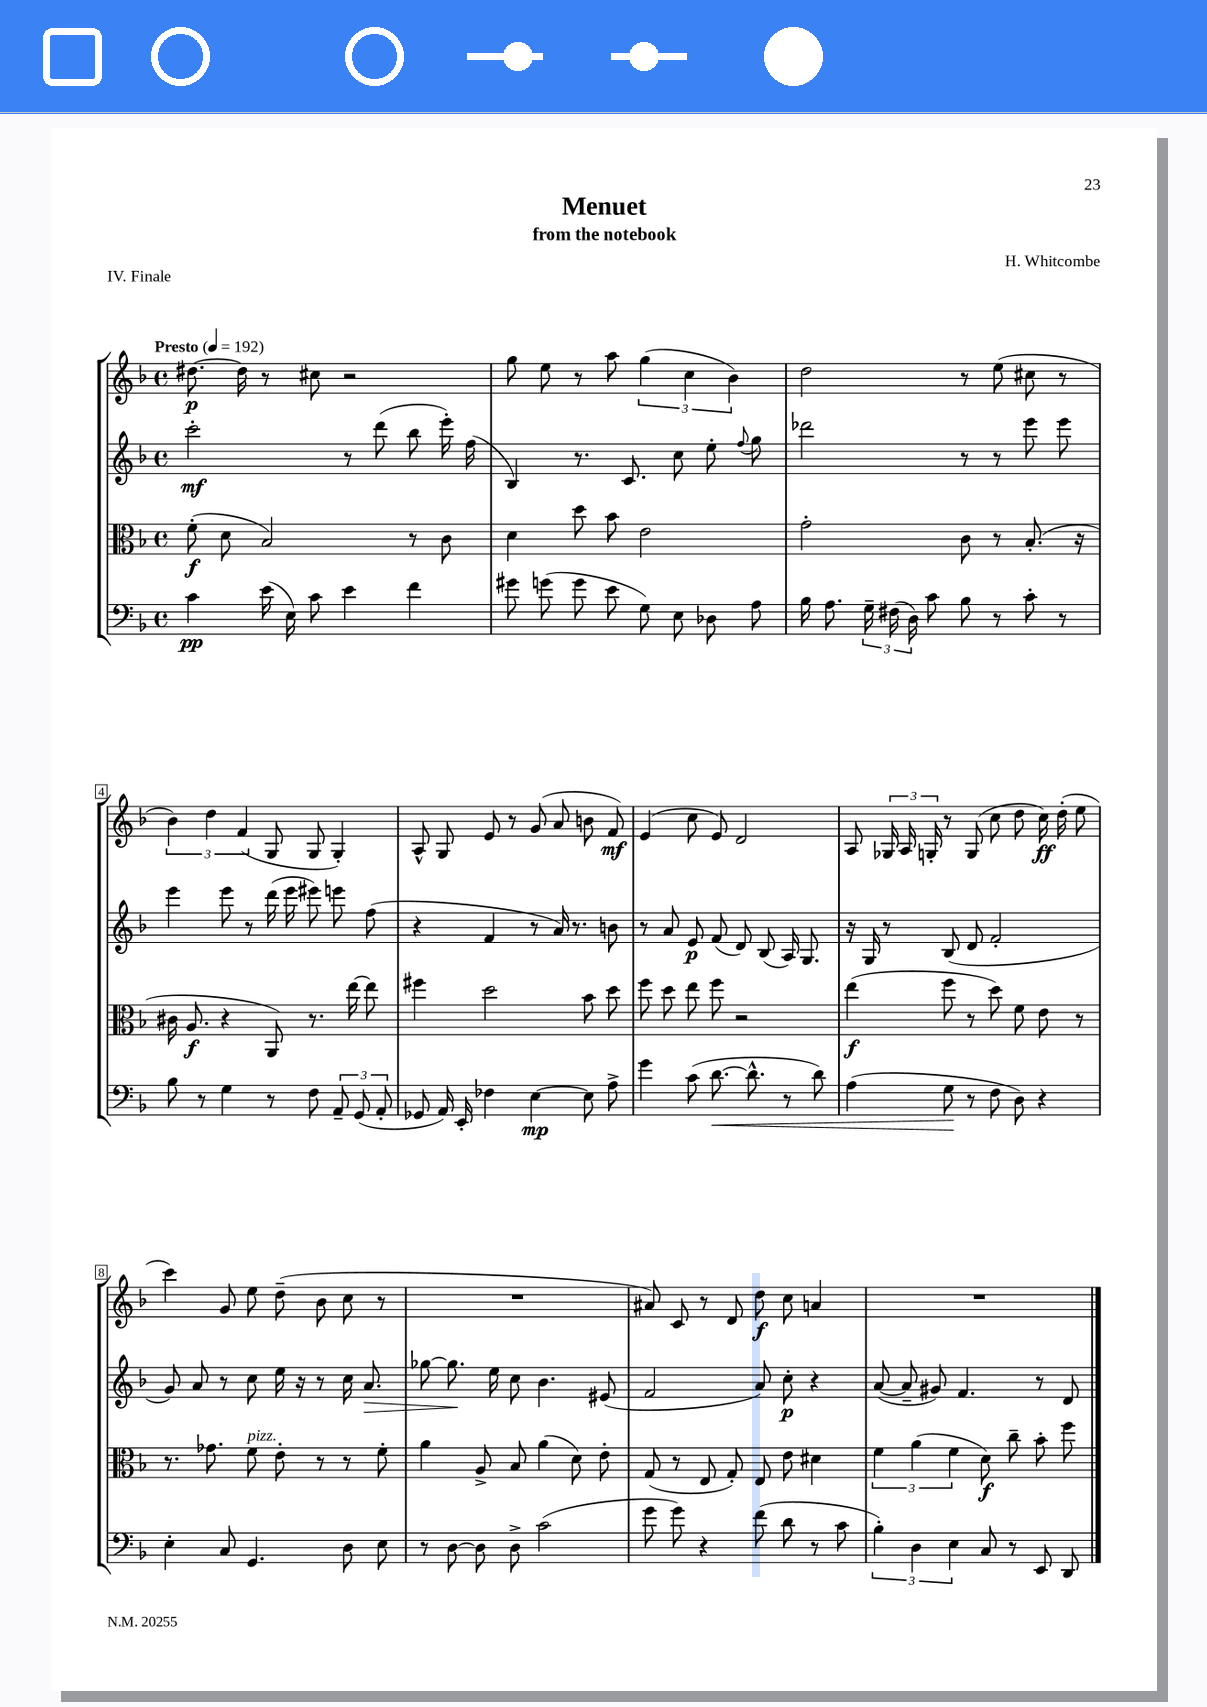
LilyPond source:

\header { title = "Menuet" composer = "H. Whitcombe" subtitle = "from the notebook" piece = "IV. Finale" }
<<
\new StaffGroup <<
\new Staff = "s0" {
    \clef treble \key f \major \defaultTimeSignature \time 4/4 \tempo "Presto" 4 = 192
    \autoBeamOff dis''8.~\p dis''16 r8 cis''8 r2 |
    g''8 e''8 r8 a''8 \tuplet 3/2 { g''4( c''4 bes'4) } |
    d''2 r8 e''8( cis''8 r8 |
    \tuplet 3/2 { bes'4) d''4 f'4( } g8 g8 g4-.) |
    a8-^ g8 e'8 r8 g'8( a'8 b'8 f'8\mf) |
    e'4( c''8 e'8) d'2 |
    a8 \tuplet 3/2 { ges16 a16 g16-. } r8 g8( c''8 d''8 c''16\ff) d''16-.( e''8 |
    c'''4) g'8 e''8 d''8--( bes'8 c''8 r8 |
    R1 |
    ais'8) c'8 r8 d'8 d''8\f c''8 a'4 |
    R1 \bar "|." |
}
\new Staff = "s1" {
    \clef treble \key f \major \defaultTimeSignature \time 4/4
    \autoBeamOff c'''2-.\mf r8 d'''8( bes''8 e'''16-.) f''16( |
    bes4) r8. c'8. c''8 e''8-. \appoggiatura { f''8 } g''8 |
    des'''2 r8 r8 e'''8 e'''8 |
    e'''4 e'''8 r8 d'''16( e'''16 eis'''8) e'''8 f''8( |
    r4 f'4 r8 a'16) r8. b'8 |
    r8 a'8 e'8\p f'8( d'8) bes8( a16) g8. |
    r16 g16 r8 bes8( d'8 f'2-. |
    g'8) a'8 r8 c''8 e''16 r16 r8 c''16 a'8.\> |
    ges''8~ ges''8.\! e''16 c''8 bes'4. eis'8( |
    f'2 a'8) c''8-.\p r4 |
    a'8~( a'8-- gis'8) f'4. r8 d'8 \bar "|." |
}
\new Staff = "s2" {
    \clef alto \key f \major \defaultTimeSignature \time 4/4
    \autoBeamOff f'8-.\f( d'8 bes2) r8 c'8 |
    d'4 d''8 bes'8 e'2 |
    g'2-. c'8 r8 bes8.-.( r16 |
    cis'16 a8.\f r4 a,8) r8. e''16~ e''8 |
    fis''4 d''2 bes'8 d''8 |
    f''8 d''8 e''8 f''8 r2 |
    e''4\f( f''8 r8 d''8) f'8 e'8 r8 |
    r8. ges'8. f'8^\markup { \italic "pizz." } e'8-. r8 r8 f'8-. |
    a'4 a8-> bes8 a'4( d'8) e'8-. |
    g8( r8 e8 g8-.) e8 e'8 dis'4 |
    \tuplet 3/2 { f'4 a'4( f'4 } d'8\f) c''8-- bes'8-. f''8 \bar "|." |
}
\new Staff = "s3" {
    \clef bass \key f \major \defaultTimeSignature \time 4/4
    \autoBeamOff c'4\pp e'16( e16) c'8 e'4 f'4 |
    gis'8 g'8( g'8 e'8 g8) e8 des8 a8 |
    bes16 a8. \tuplet 3/2 { g16-- fis16( d16) } c'8 bes8 r8 c'8-. r8 |
    bes8 r8 g4 r8 f8 \tuplet 3/2 { a,8-- g,8( a,8-. } |
    ges,8 a,16) e,16-. fes4 e4~\mp e8 a8-> |
    g'4 c'8( d'8.~\< d'8.-^ r8 d'8) |
    a4( g8\! r8 f8 d8) r4 |
    e4-. c8 g,4. d8 e8 |
    r8 d8~ d8 d8-> c'2( |
    g'8 g'8) r4 f'8( d'8 r8 c'8 |
    \tuplet 3/2 { bes4-.) d4 e4 } c8 r8 e,8 d,8 \bar "|." |
}
>>
>>
\layout { \context { \Score \override BarNumber.stencil = #(make-stencil-boxer 0.1 0.3 ly:text-interface::print) } }
